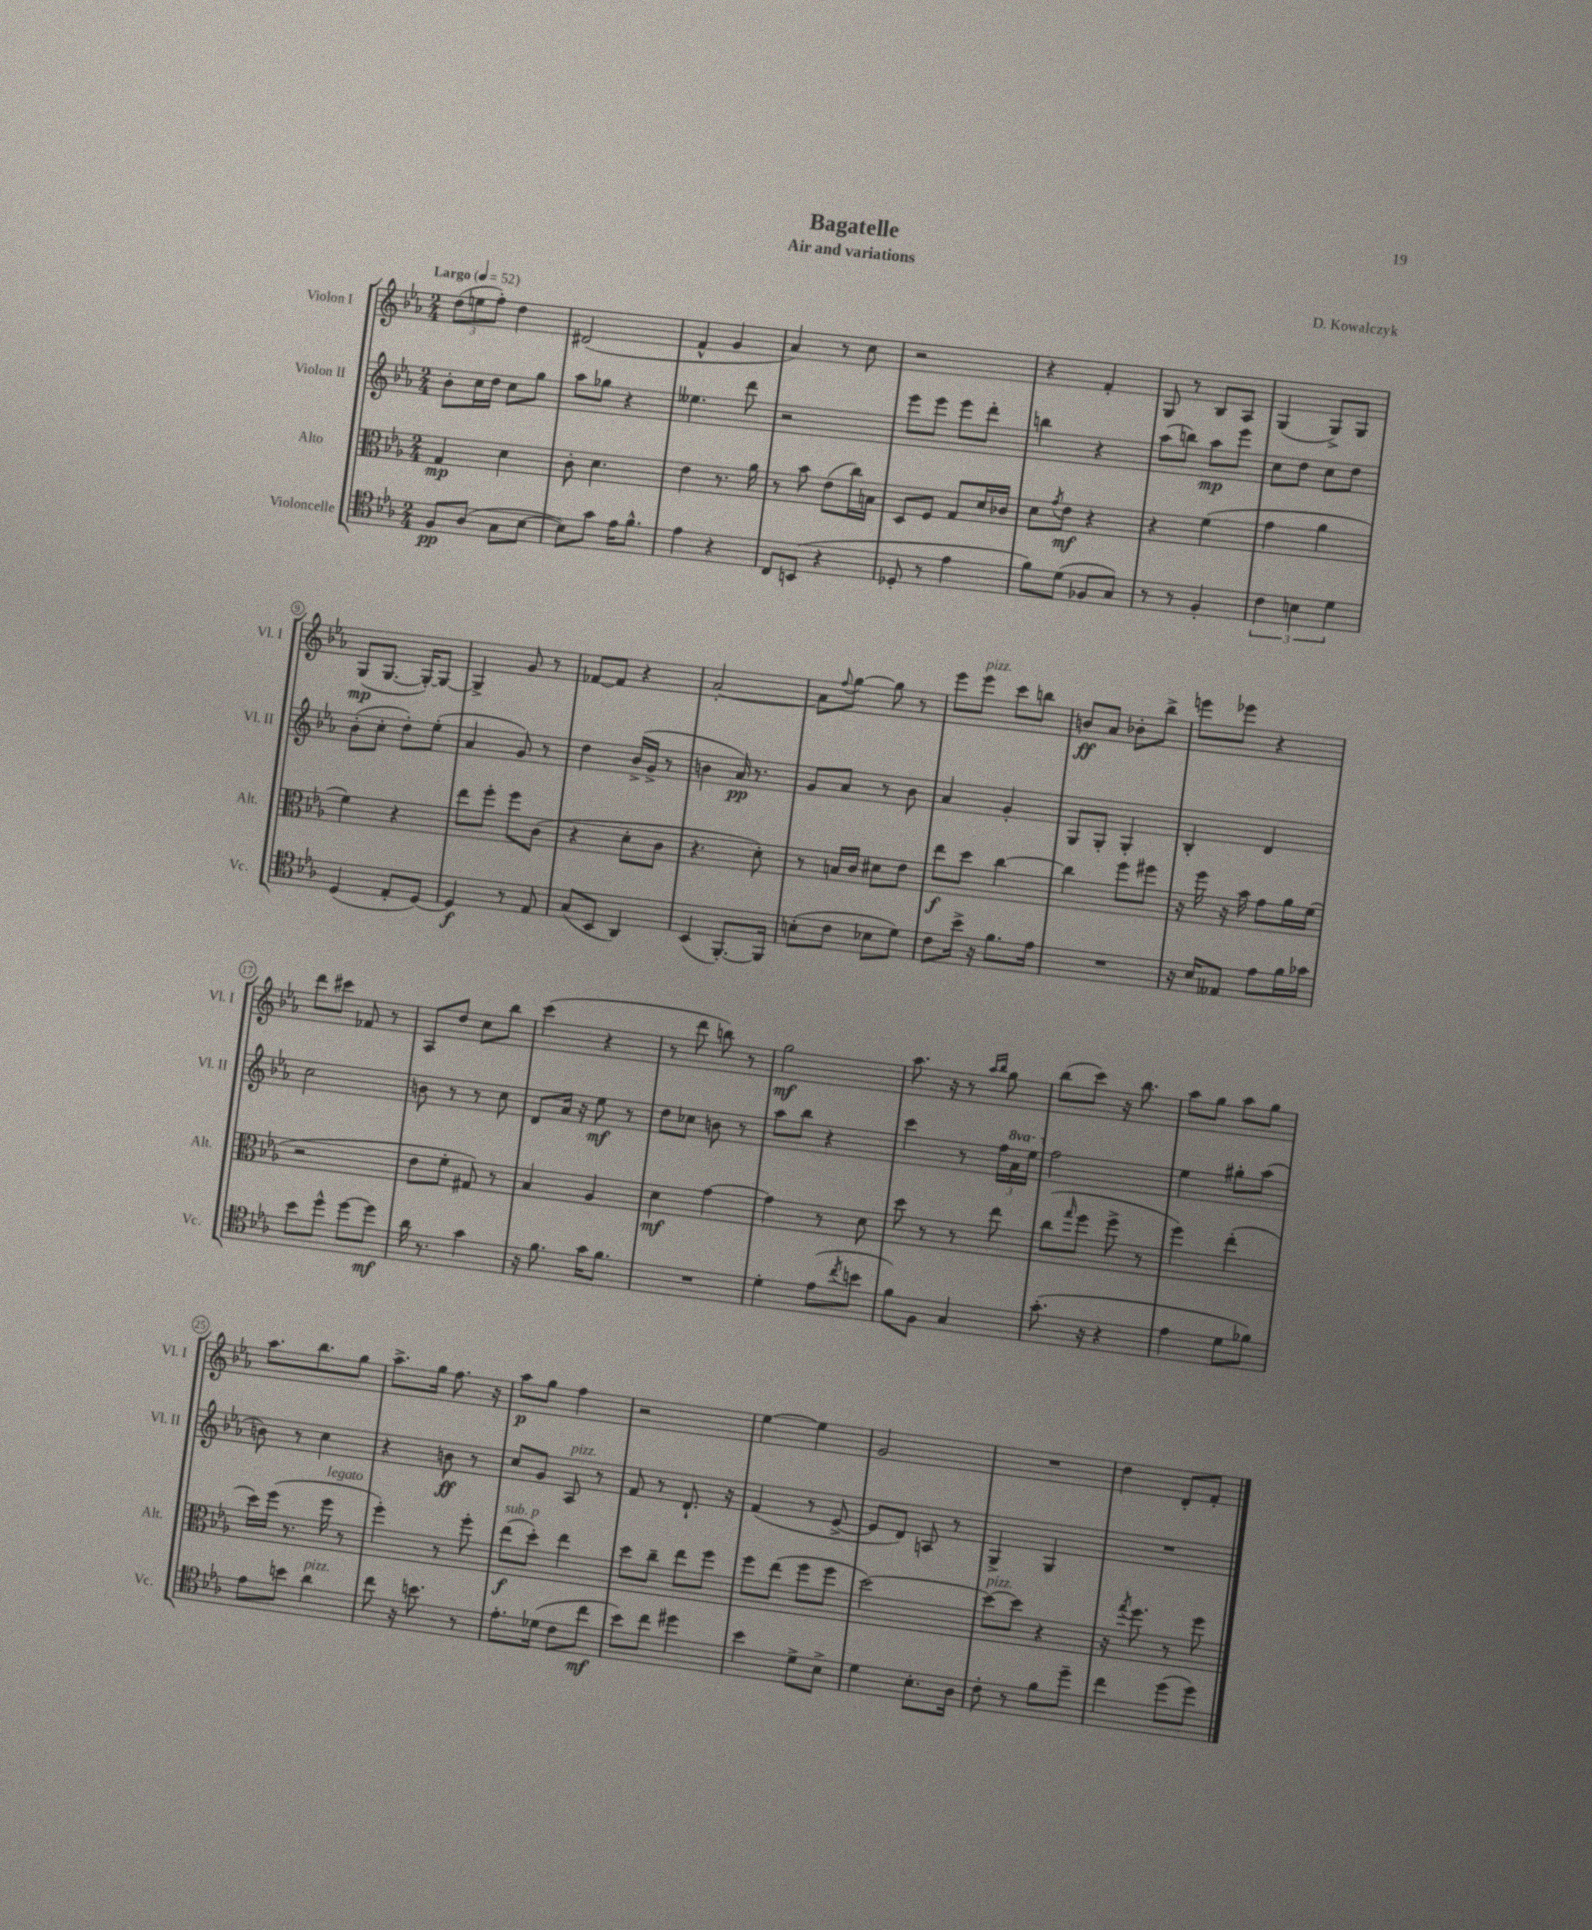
\header { title = "Bagatelle" composer = "D. Kowalczyk" subtitle = "Air and variations" }
<<
\new StaffGroup <<
\new Staff = "s0" \with { instrumentName = "Violon I" shortInstrumentName = "Vl. I" } {
    \clef treble \key ees \major \numericTimeSignature \time 2/4 \tempo "Largo" 4 = 52
    \tuplet 3/2 { d''8( e''8 f''8-.) } d''4 |
    dis'2( |
    f'4-^ g'4 |
    aes'4) r8 c''8 |
    r2 |
    r4 f'4-. |
    g8 r8 bes8 aes8 |
    g4( g8->) g8 |
    g8\mp( g8.~ g16~-.) g8~ |
    g4-> g'8 r8 |
    fes'8~ fes'8 r4 |
    aes'2~-. |
    aes'8 \appoggiatura { f''8 } g''8~ g''8 r8 |
    ees'''8 ees'''8^\markup { \italic "pizz." } c'''8 b''8 |
    b'8\ff aes'8 bes'8-. bes''8-> |
    e'''8 ees'''8 r4 |
    d'''8 cis'''8 fes'8 r8 |
    aes8 d''8 c''8 bes''8 |
    c'''4( r4 |
    r8 d'''8 b''8) r8 |
    g''2\mf |
    aes''8. r16 r8 \grace { aes''16 bes''16 } g''8 |
    bes''8( c'''8) r16 bes''8. |
    aes''8 g''8 aes''8 g''8 |
    aes''8. bes''8. g''8 |
    aes''8.-> g''16 f''8. r16 |
    aes''8\p g''8 f''4 |
    r2 |
    ees''4~ ees''4 |
    g'2 |
    R2 |
    d''4 d'8-. f'8-. \bar "|." |
}
\new Staff = "s1" \with { instrumentName = "Violon II" shortInstrumentName = "Vl. II" } {
    \clef treble \key ees \major \numericTimeSignature \time 2/4 \set Staff.ottavationMarkups = #ottavation-simple-ordinals
    bes'8-. c''16 d''16 c''8 g''8 |
    aes''8 ges''8 r4 |
    eeses''4. d'''8 |
    r2 |
    ees'''8 ees'''8 ees'''8 d'''8-. |
    b''4 r4 |
    aes''8( b''8) aes''8\mp ees'''8 |
    c''8 d''8 c''8 d''8 |
    bes'8-.( c''8-. d''8-.) ees''8-.( |
    aes'4 g'8) r8 |
    d''4 bes'16->( g'16-> r8 |
    b'4 aes'16\pp) r8. |
    g'8 aes'8 r8 bes'8 |
    aes'4 g'4-. |
    g8 g8-. g4-. |
    bes4-. d'4 |
    c''2 |
    b'8 r8 r8 c''8 |
    d'8 aes'16 r16 ees''8\mf r8 |
    d''8 ces''8 b'8 r8 |
    aes''8 bes''8 r4 |
    c'''4 r8 \tuplet 3/2 { f''16 \ottava #1 aes''16 ees'''16 \ottava #0 } |
    f''2 |
    ees''4 gis''8-. aes''8( |
    b'8) r8 c''4 |
    r4 b'8\ff r8 |
    c''8 g'8 aes8^\markup { \italic "pizz." } r8 |
    f'8 r8 d'8.-! r16 |
    f'4( r8 ees'8~-> |
    ees'8 d'8) a8 r8 |
    g4-> g4 |
    R2 \bar "|." |
}
\new Staff = "s2" \with { instrumentName = "Alto" shortInstrumentName = "Alt." } {
    \clef alto \key ees \major \numericTimeSignature \time 2/4
    g4\mp d'4 |
    c'8-. d'4. |
    ees'4 r8. aes'16 |
    r8 bes'8 ees'8( c''16) b16 |
    d8 f8 g8 d'16 ces'16 |
    d'8 \acciaccatura { g'8 } ees'8\mf r4 |
    r4 f'4( |
    g'4 aes'4 |
    f'4) r4 |
    ees''8 f''8-. f''8 c'8( |
    r4 d'8-. c'8 |
    r4. d'8-.) |
    r8 b16 c'16 dis'8 ees'8 |
    ees''8\f d''8 c''4~ |
    c''4 f''8 fis''8 |
    r16 f''16 r16 bes'16 g'8 aes'16 f'16( |
    r2 |
    ees'8 f'8-. gis8) r8 |
    bes4 aes4 |
    d'4\mf g'4~ |
    g'4 r8 d'8 |
    d''8 r8 r8 ees''8 |
    c''8( \grace { g''16 } f''8 f''8-> r8 |
    f''4) ees''4-.( |
    d''16) f''16( r8. f''16^\markup { \italic "legato" } r8 |
    f''4-.) r8 f''8-. |
    ees''8\f^\markup { \italic "sub. p" }( d''8-.) ees''4 |
    d''8 c''8-- ees''8 f''8 |
    f''8 ees''8( f''8 f''8 |
    d''2~) |
    d''8~^\markup { \italic "pizz." } d''8 r4 |
    r16 \acciaccatura { g''8 } f''8. r8 f''8 \bar "|." |
}
\new Staff = "s3" \with { instrumentName = "Violoncelle" shortInstrumentName = "Vc." } {
    \clef tenor \key ees \major \numericTimeSignature \time 2/4
    f8\pp aes8( g8 bes8~ |
    bes8) g'8 ees'16 f'8.-^ |
    ees'4 r4 |
    c8 b,8( r4 |
    des8-. r8 ees'4 |
    f'8) d'8( fes8 g8) |
    r8 r8 f4-. |
    \tuplet 3/2 { c'4 b4 d'4 } |
    d4( ees8-. d8~) |
    d4\f r8 ees8 |
    g8( bes,8 aes,4) |
    bes,4( f,8.~-.) f,16 |
    b8-.( c'8 bes8 d'8) |
    c'8 bes'16-> r16 f'8. ees'16 |
    R2 |
    r16 bes16 eeses8 ees'8 f'16 ges'16 |
    bes'8 d''8-^ d''8~ d''8\mf |
    aes'16 r8. g'4 |
    r16 f'8. g'16 f'8. |
    R2 |
    d'4-. ees'8( \acciaccatura { c''8 } b'8 |
    f'8) f8 g4 |
    g'8.-.( r16 r4 |
    ees'4 d'8 fes'8) |
    ees'8 b'8 aes'4^\markup { \italic "pizz." } |
    c''8 r16 b'8. r8 |
    ees'8.-. des'16( c'8 c''8\mf |
    bes'8) c''8 dis''4 |
    bes'4 d'8-> bes8-> |
    d'4 bes8.-. aes16 |
    c'8-. r8 f'8 d''8-- |
    c''4 d''8( d''8) \bar "|." |
}
>>
>>
\layout { \context { \Score \override BarNumber.stencil = #(make-stencil-circler 0.1 0.3 ly:text-interface::print) } }
